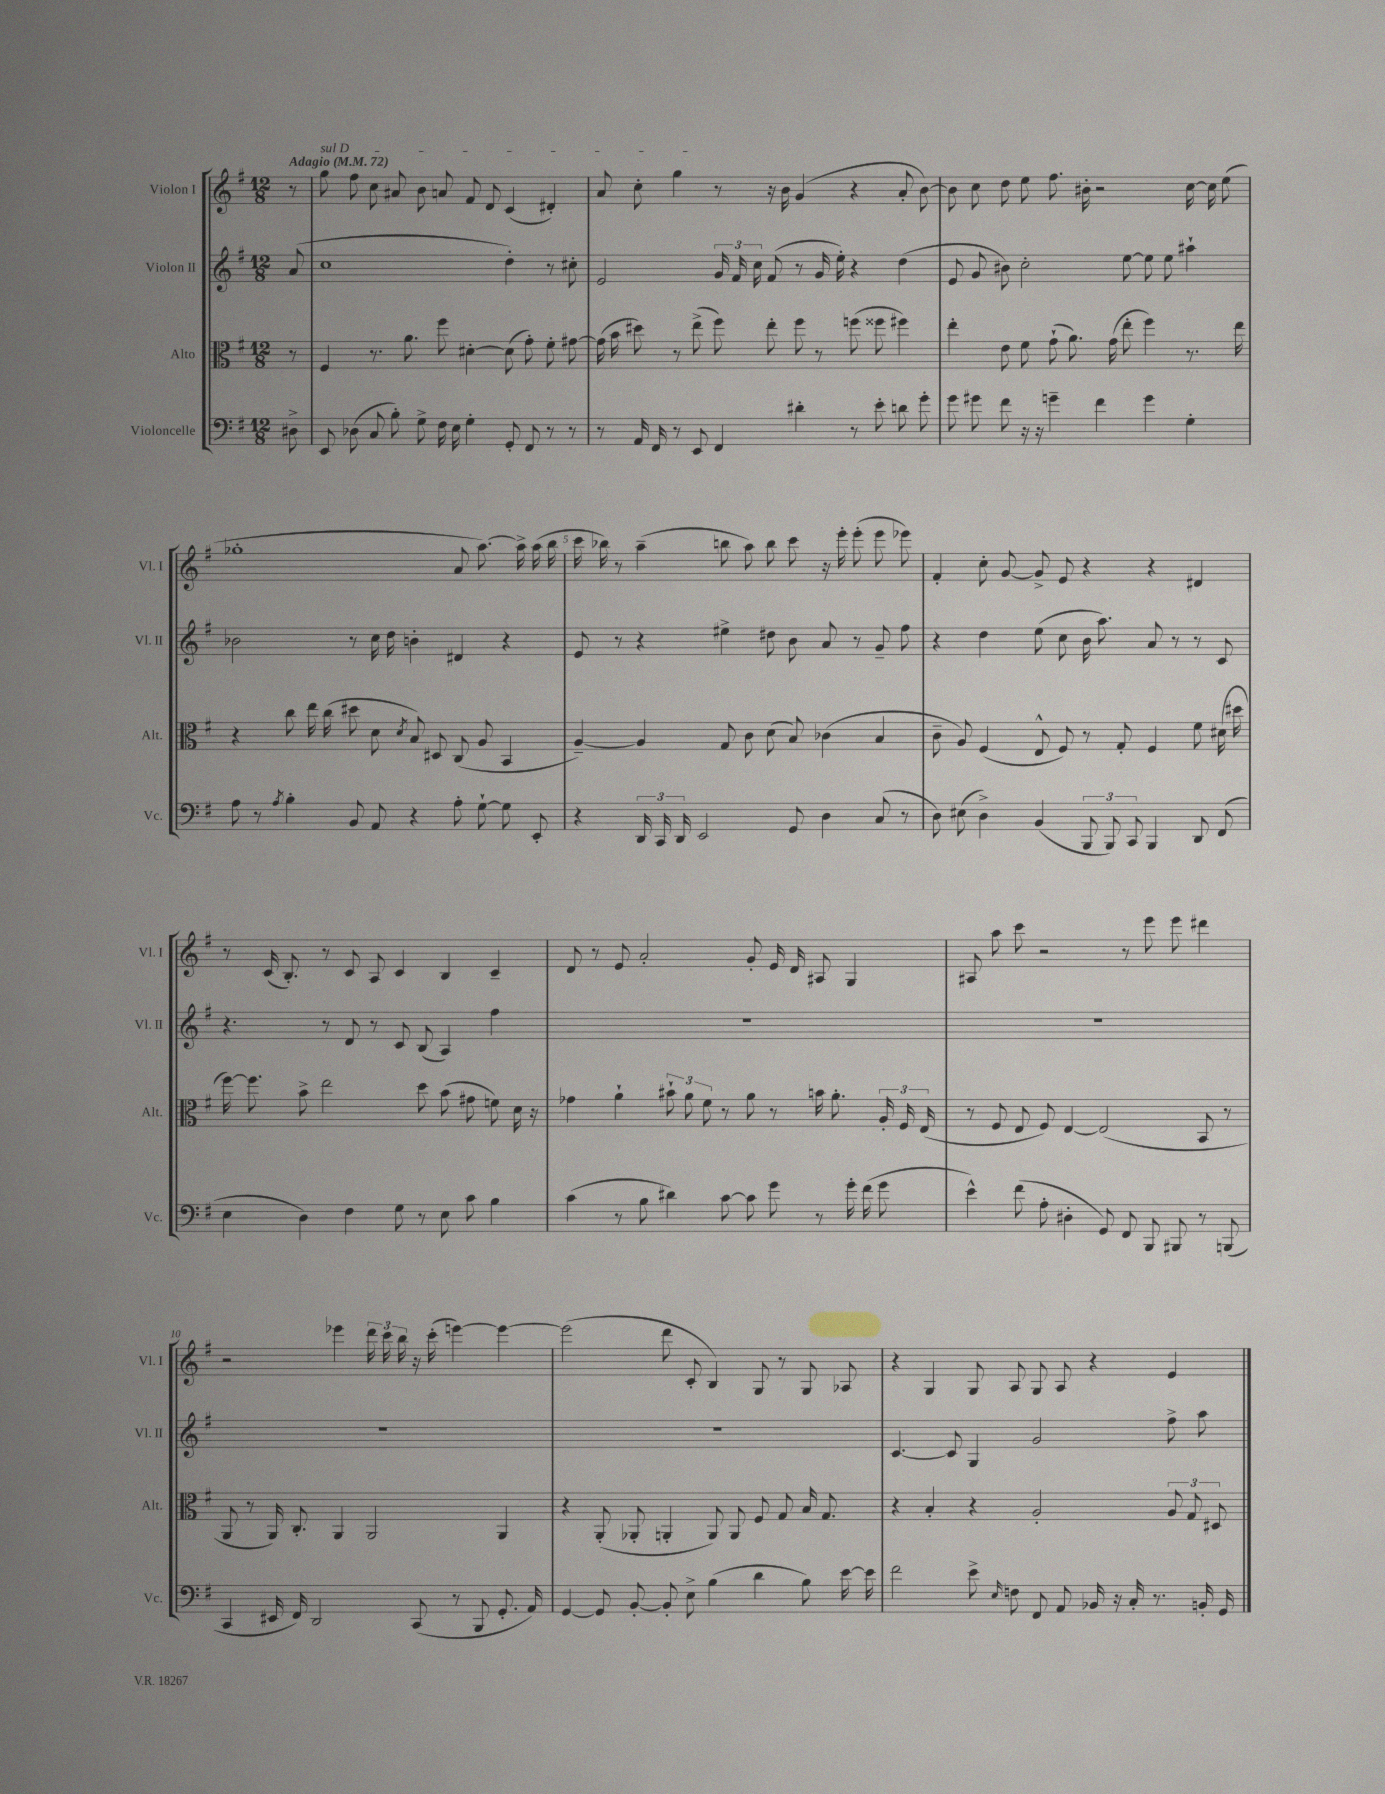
<<
\new StaffGroup <<
\new Staff = "s0" \with { instrumentName = "Violon I" shortInstrumentName = "Vl. I" } {
    \clef treble \key g \major \numericTimeSignature \time 12/8 \partial 8 \tempo "Adagio" 4 = 72
    \autoBeamOff r8 |
    \once \override TextSpanner.bound-details.left.text = \markup { \italic "sul D" } g''8\startTextSpan fis''8 c''8 ais'8 b'8 a'8 fis'8 d'8 c'4( dis'4-.) |
    a'8 c''8-. g''4\stopTextSpan r8 r16 b'16 g'4( r4 a'8-. b'8~) |
    b'8 c''8 d''8 e''8 fis''8. bis'16-. r2 c''16~ c''16 e''8( |
    ges''1-. a'8 a''8.~) a''16-> a''16( b''16 |
    c'''16 bes''16) r8 a''4--( b''8 a''8) b''8 c'''8 r16 e'''16-. e'''8-.( e'''8 ees'''8) |
    fis'4-. c''8-. g'8~ g'8-> e'8 r4 r4 dis'4 |
    r8 c'16( b8.-.) r8 c'8 a8 c'4 b4 c'4-- |
    d'8 r8 e'8 a'2-. g'8-. e'16 d'16 ais8 g4 |
    ais8 a''8 c'''8 r2 r8 e'''8 e'''8 dis'''4 |
    r2 ees'''4 \tuplet 3/2 { d'''16 c'''16 b''16 } r16 c'''16-.( e'''4~) e'''4~ |
    e'''2( d'''8 c'8-. b4) g8 r8 g8 aes8 |
    r4 g4 g8 a8 g8 a8 r4 e'4 \bar "|." |
}
\new Staff = "s1" \with { instrumentName = "Violon II" shortInstrumentName = "Vl. II" } {
    \clef treble \key g \major \numericTimeSignature \time 12/8 \partial 8
    \autoBeamOff a'8( |
    c''1 d''4-.) r8 cis''8-. |
    e'2 \tuplet 3/2 { g'16 fis'16 c''16 } fis'8( r8 g'16 e''16-.) r4 d''4( |
    e'8 g'8 bis'8) c''2-. e''8~ e''8 e''8 ais''4-! |
    bes'2 r8 c''16 d''16 b'4-. dis'4 r4 |
    e'8 r8 r4 eis''4-> dis''8 b'8 a'8 r8 g'8-- fis''8 |
    r4 d''4 e''8( c''8 b'16 a''8.) a'8 r8 r8 c'8 |
    r4. r8 d'8 r8 c'8 b8( a4) fis''4 |
    R1. |
    R1. |
    R1. |
    R1. |
    c'4.~ c'8 g4 g'2 fis''8-> a''8 \bar "|." |
}
\new Staff = "s2" \with { instrumentName = "Alto" shortInstrumentName = "Alt." } {
    \clef alto \key g \major \numericTimeSignature \time 12/8 \partial 8
    \autoBeamOff r8 |
    fis4 r8. a'8. fis''8 dis'4~-. dis'8( g'8-.) fis'8-. gis'8~ |
    gis'16( b'16 dis''8) r8 e''8->( fis''8) e''8-. fis''8 r8 f''8( fisis''8 fis''4) |
    e''4-. e'8 fis'8 g'8-!( a'8.) g'16( e''8-. fis''4) r8. e''16 |
    r4 c''8 e''16 c''16( dis''8 d'8 \acciaccatura { d'8 } b8) dis8 c8( a8 b,4 |
    a4~--) a4 g8 c'8 d'8( b8) ces'4( b4 |
    c'8-- a8) fis4( e8-^ fis8) r8 g8-. fis4 fis'8 dis'16( dis''16 |
    fis''16~) fis''8. b'8-> e''2 d''8 b'8( gis'8 f'8) d'16 r16 |
    ges'4 a'4-! \tuplet 3/2 { bis'8-! a'8 fis'8 } r8 a'8 r8 b'16 a'8.-. \tuplet 3/2 { a16-. fis16 e16( } |
    r8 fis8 e8 fis8) e4~ e2( b,8 r8 |
    a,8 r8 a,16) c8.-. a,4 a,2 a,4 |
    r4 a,8-.( aes,8-. a,4-. a,8) a,8 fis8 g8 b16 g8. |
    r4 b4-. r4 a2-. \tuplet 3/2 { a8 g8 dis8 } \bar "|." |
}
\new Staff = "s3" \with { instrumentName = "Violoncelle" shortInstrumentName = "Vc." } {
    \clef bass \key g \major \numericTimeSignature \time 12/8 \partial 8
    \autoBeamOff dis8-> |
    e,8 des8( c8 b8-.) g8-> fis16 e16 g4-. g,8-. fis,8 r8 r8 |
    r8 a,16 fis,16 r8 e,8 fis,4 dis'4-. r8 e'8-. d'8 g'8-. |
    g'8 gis'8 fis'8 r16 r16 g'4-- fis'4 g'4 g4-. |
    a8 r8 \acciaccatura { a8 } b4-. b,8 a,8 r4 a8-. g8~-! g8 e,8-. |
    r4 \tuplet 3/2 { d,16 c,16 d,16 } e,2 g,8 d4 c8( r8 |
    d8) eis8( d4->) b,4( \tuplet 3/2 { b,,8 b,,8) c,8 } b,,4 d,8 fis,8( |
    e4 d4) fis4 g8 r8 e8 c'8 b4 |
    c'4( r8 b8 dis'4) c'8~ c'8 g'8 r8 g'16-. fis'16( g'8 |
    e'4-^) fis'8( a8-. dis4-. g,8) fis,8 b,,8 bis,,8 r8 b,,8( |
    c,4 eis,16 fis,16) d,2 c,8( r8 b,,8 g,8.-. a,16) |
    g,4~ g,8 b,8~-. b,8-. e8-> b4( d'4 b8) e'16~ e'16 |
    fis'2 e'8-> \grace { e16 } f8 fis,8 a,8 bes,16 r16 c16-. r8. b,16-. g,16 \bar "|." |
}
>>
>>
\layout { \context { \Score \override BarNumber.break-visibility = ##(#f #t #t) barNumberVisibility = #(every-nth-bar-number-visible 5) } }
